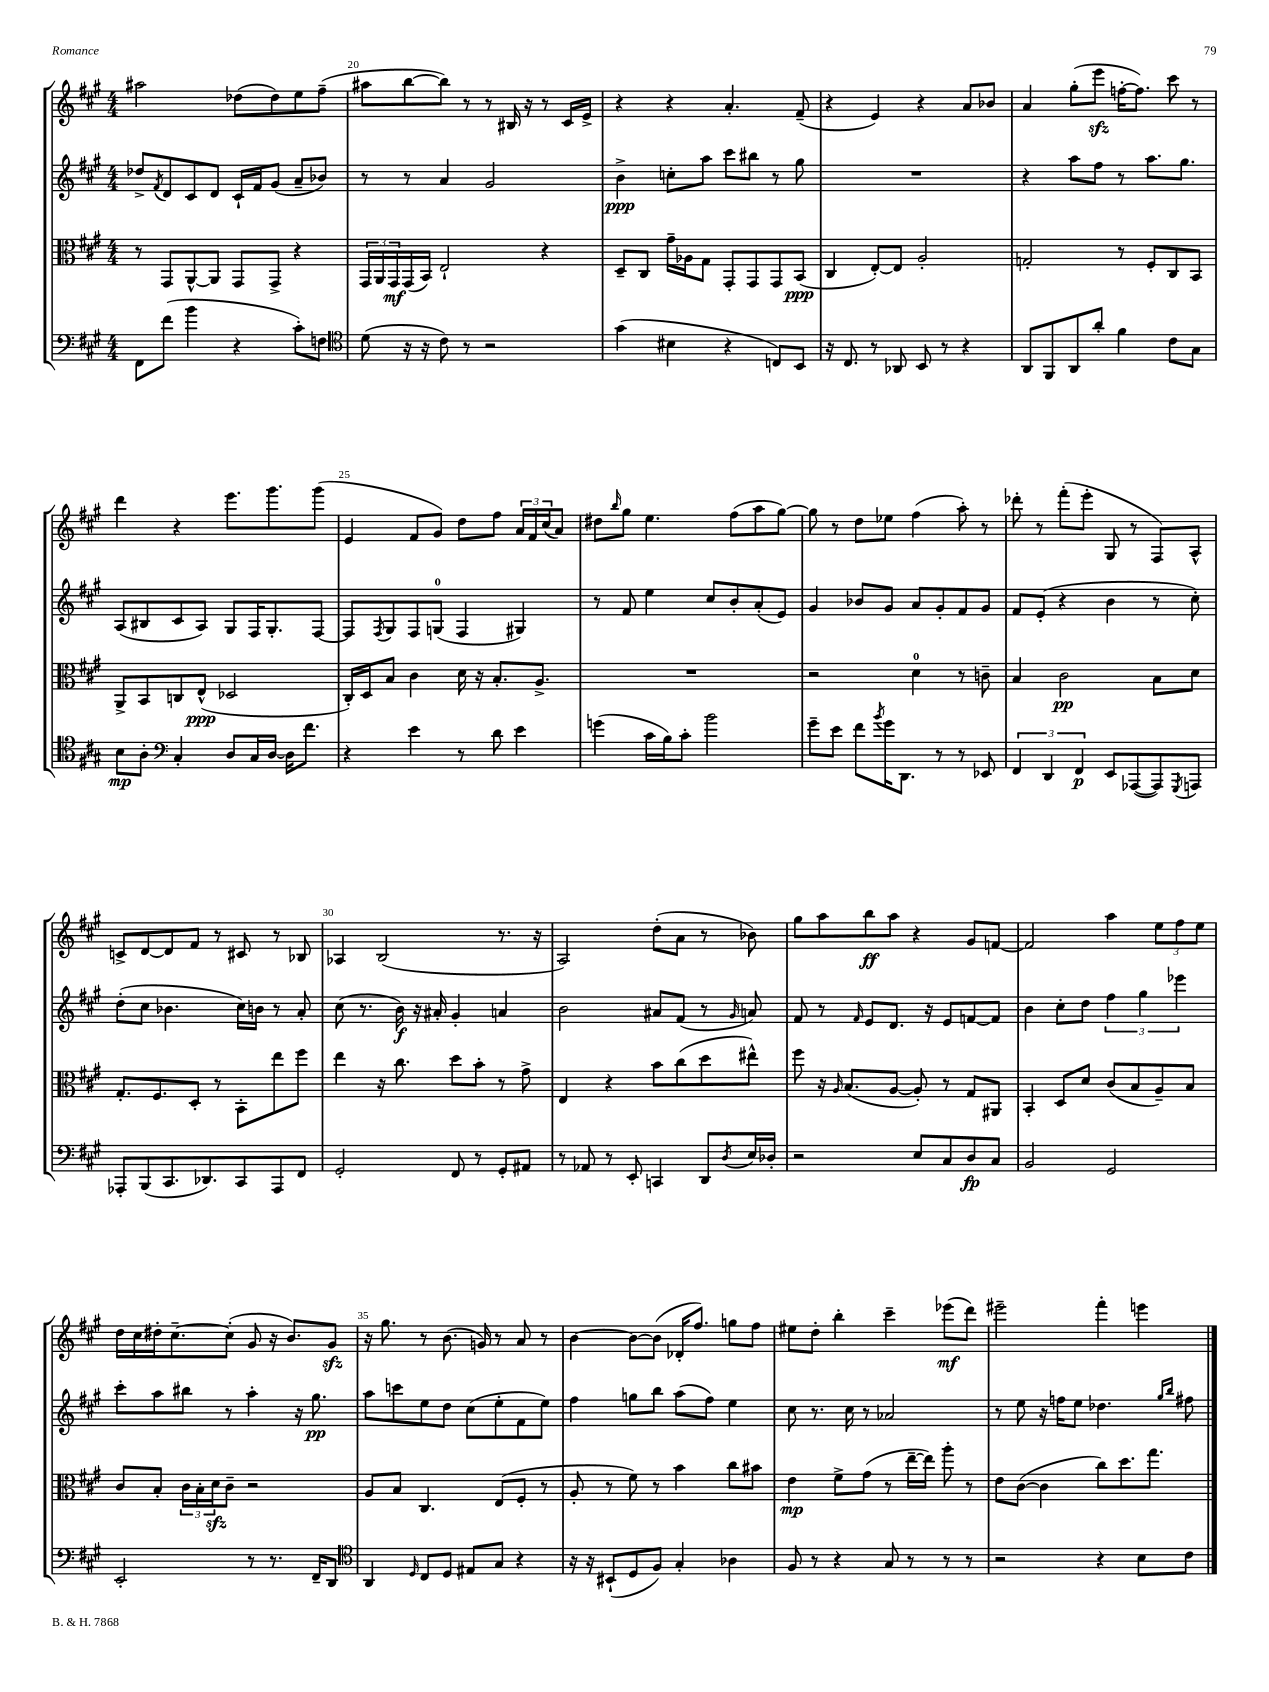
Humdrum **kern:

**kern	**kern	**kern	**kern
*staff4	*staff3	*staff2	*staff1
*clefF4	*clefC3	*clefG2	*clefG2
*k[f#c#g#]	*k[f#c#g#]	*k[f#c#g#]	*k[f#c#g#]
*M4/4	*M4/4	*M4/4	*M4/4
8FF#\L	8r	8dd-^/L	2aa#\
.	.	8qf#/	.
(8f#\J	8GG#/L	8d/	.
4b\	[8AA^^/	8c#/	.
.	8AA/]J	8d/J	.
4r	8GG#/L	16c#`/LL	(8dd-\L
.	.	16f#/J	.
.	8GG#^/J	(8g#/J	8dd-\)
8c#'\L)	4r	8a~/L	8ee\
8F\J	.	8b-/J)	(8ff#~\J
=	=	=	=
*clefC4	*	*	*
(8d\	24GG#/LL	8r	8aa#\L
.	24AA/	.	.
.	24GG#/	.	.
16r	(16GG#/	8r	[8bb\
16r	16BB/JJ)	.	.
8c#\)	2E`/	4a/	8bb\]J)
8r	.	.	8r
2r	.	2g#/	8r
.	.	.	16B#/
.	.	.	16r
.	4r	.	8r
.	.	.	16c#/LL
.	.	.	16e^/JJ
=	=	=	=
(4g#\	8D~/L	4b^\	4r
.	8C#/J	.	.
4B#\	16g#~\LL	8cc'\L	4r
.	16A-\J	.	.
.	8G#\J	8aa\J	.
4r	8GG#'/L	8ccc#\L	4.a'/
.	8GG#/	8bb#\J	.
8C/L)	8GG#/	8r	.
8BB/J	(8BB/J	8gg#\	(8f#~/
=	=	=	=
16r	4C#/	1r	4r
8.C#/	.	.	.
8r	[8E'/L)	.	4e/)
8AA-/	8E/]J	.	.
8BB/	2A'/	.	4r
8r	.	.	.
4r	.	.	8a/L
.	.	.	8b-/J
=	=	=	=
8AA/L	2G'/	4r	4a/
8FF#/	.	.	.
8AA/	.	8aa\L	(8gg#'\L
8a'/J	.	8ff#\J	8eee\J
4f#\	8r	8r	[16ff'\LK
.	.	.	8.ff\]J)
.	8F#'/L	8.aa\L	.
8c#\L	8C#/	.	8ccc#\
.	.	8.gg#\J	.
8G#\J	8BB/J	.	8r
=	=	=	=
8B\L	8AA^/L	(8A/L	4ddd\
8A'\J	8BB/	8B#/	.
*clefF4	*	*	*
4C#'/	8C/	8c#/	4r
.	(8E^^/J	8A/J)	.
8D/L	2D-/	8G#/L	8.eee\L
16C#/L	.	16F#/K	.
[16D/JJ	.	8.G#'/	8.ggg#\
16D\]LK	.	.	.
8.f#\J	.	.	.
.	.	[8F#/J	(8ggg#\J
=	=	=	=
4r	16C#'/LL)	8F#/]L	4e/
.	16D/J	.	.
.	.	8qF#/	.
.	8B/J	8G#/	.
4e\	4c#\	8F#/	8f#/L
.	.	(8G/J	8g#/J)
8r	16d\	4F#/	8dd\L
.	16r	.	.
8d\	8.B'/L	.	8ff#\J
4e\	.	4G#/)	24a/LL
.	.	.	24f#/
.	8.A^/J	.	.
.	.	.	(24cc#/J
.	.	.	8a/J)
=	=	=	=
(4g\	1r	8r	8dd#\L
.	.	.	16qqbb/
.	.	8f#/	8gg#\J
16c#\LL	.	4ee\	4.ee\
16B\J)	.	.	.
8c#'\J	.	.	.
2b\	.	8cc#/L	.
.	.	8b'/	(8ff#\L
.	.	(8a'/	8aa\
.	.	8e/J)	[8gg#\J)
=	=	=	=
8g#~\L	2r	4g#/	8gg#\]
8e\J	.	.	8r
8f#\L	.	8b-/L	8dd\L
8qb/	.	.	.
16g#\K	.	8g#/J	8ee-\J
8.DD\J	.	.	.
.	4d\	8a/L	(4ff#\
8r	.	8g#'/	.
8r	8r	8f#/	8aa'\)
8EE-/	8c~\	8g#/J	8r
=	=	=	=
6FF#/	4B/	8f#/L	8ddd-'\
.	.	(8e'/J	8r
6DD/	.	.	.
.	2c#\	4r	(8fff#'\L
6FF#/	.	.	.
.	.	.	8eee'\J
8EE/L	.	4b\	8G#/
([8AAA-/	.	.	8r
8AAA-/])	8B\L	8r	8F#/L)
8qGGG#/	.	.	.
8AAA/J	8d\J	8cc#'\)	8A^^/J
=	=	=	=
8AAA-'/L	8.G#'/L	(8dd'\L	8c^/L
(8BBB/	.	8cc#\J	[8d/
.	8.F#/	.	.
8.CC#/	.	4.b-\	8d/]
.	8D'/J	.	8f#/J
8.DD-/)	.	.	.
.	8r	.	8r
8CC#/	8BB'\L	16cc#\LL)	8c#/
.	.	16b\JJ	.
8AAA-/	8ee\	8r	8r
8FF#/J	8ff#\J	8a'/	8B-/
=	=	=	=
2GG#'/	4ee\	(8cc#\	4A-/
.	.	8.r	.
.	16r	.	(2B/
.	8.cc#\	16b\)	.
.	.	16r	.
.	.	16a#'/	.
8FF#/	8dd\L	4g#'/	.
8r	8b'\J	.	.
8GG#'/L	8r	4a/	8.r
8AA#/J	8g#^\	.	.
.	.	.	16r
=	=	=	=
8r	4E/	2b\	2A/)
8AA-/	.	.	.
8r	4r	.	.
8EE'/	.	.	.
4CC/	8b\L	8a#/L	(8dd'\L
.	(8cc#\	(8f#/J	8a\J
8DD/L	8dd\	8r	8r
8qD/	.	16qqg#/	.
16E/L	8ee#^^\J)	8a/)	8b-\)
16D-'/JJ	.	.	.
=	=	=	=
2r	8ff#\	8f#/	8gg#\L
.	16r	8r	8aa\
.	16qqA/	.	.
.	(8.B/L	.	.
.	.	16qqf#/	.
.	.	8e/L	8bb\
.	[8A/J	8.d/J	8aa\J
8E/L	8A'/])	.	4r
.	.	16r	.
8C#/	8r	8e/L	.
8D/	8G#/L	[8f/	8g#/L
8C#/J	8AA#/J	8f/]J	[8f/J
=	=	=	=
2BB/	4BB'/	4b\	2f/]
.	8D/L	8cc#'\L	.
.	8d/J	8dd\J	.
2GG#/	(8c#/L	6ff#\	4aa\
.	8B/	.	.
.	.	6gg#\	.
.	8A~/)	.	12ee\L
.	.	6eee-\	12ff#\
.	8B/J	.	.
.	.	.	12ee\J
=	=	=	=
2EE'/	8c#/L	8ccc#'\L	16dd\LL
.	.	.	16cc#\
.	8B'/J	8aa\	16dd#'\J
.	.	.	[8.cc#~\
.	24c#\LL	8bb#\J	.
.	24B'\	.	.
.	24d\J	.	.
.	8c#~\J	8r	(8cc#'\]J
8r	2r	4aa'\	8g#/
8.r	.	.	16r
.	.	.	8.b/L)
.	.	16r	.
16FF#~/LK	.	8.gg#\	.
8DD/J	.	.	8g#/J
=	=	=	=
*clefC4	*	*	*
4AA/	8A/L	8aa\L	16r
.	.	.	8.gg#\
.	8B/J	8ccc\	.
16qqD/	.	.	.
8C#/L	4.C#/	8ee\	8r
8D/J	.	8dd\J	(8.b\
8E#/L	.	(8cc#\L	.
.	.	.	16g/)
8G#/J	(8E/L	8ee'\	8r
4r	8F#'/J	8f#\	8a/
.	8r	8ee\J)	8r
=	=	=	=
16r	8A'/	4ff#\	[4b\
16r	.	.	.
(8BB#`/L	8r	.	.
8D/	8f#\)	8gg\L	8b\_L
8F#/J)	8r	8bb\J	(8b\]J
4G#'/	4b\	(8aa\L	16d-'/LK
.	.	.	8.ff#/J)
.	.	8ff#\J)	.
4A-\	8cc#\L	4ee\	8gg\L
.	8b#\J	.	8ff#\J
=	=	=	=
8F#/	4e\	8cc#\	8ee#\L
8r	.	8.r	8dd'\J
4r	8f#^\L	.	4bb'\
.	.	16cc#\	.
.	(8g#\J	8r	.
8G#/	8r	2a-/	4ccc#~\
8r	[16ee~\LL	.	.
.	16ee\]JJ)	.	.
8r	8aa'\	.	(8eee-\L
8r	8r	.	8ddd\J)
=	=	=	=
2r	8e\L	8r	2eee#~\
.	([8c#\J	8ee\	.
.	4c#\]	16r	.
.	.	16ff\LK	.
.	.	8ee\J	.
4r	8cc#\L)	4.dd-\	4fff#'\
.	8.dd\	.	.
8B\L	.	.	4eee\
.	8.gg#\J	.	.
.	.	16qqgg#/LL	.
.	.	16qqbb/JJ	.
8c#\J	.	8ff#\	.
==	==	==	==
*-	*-	*-	*-
